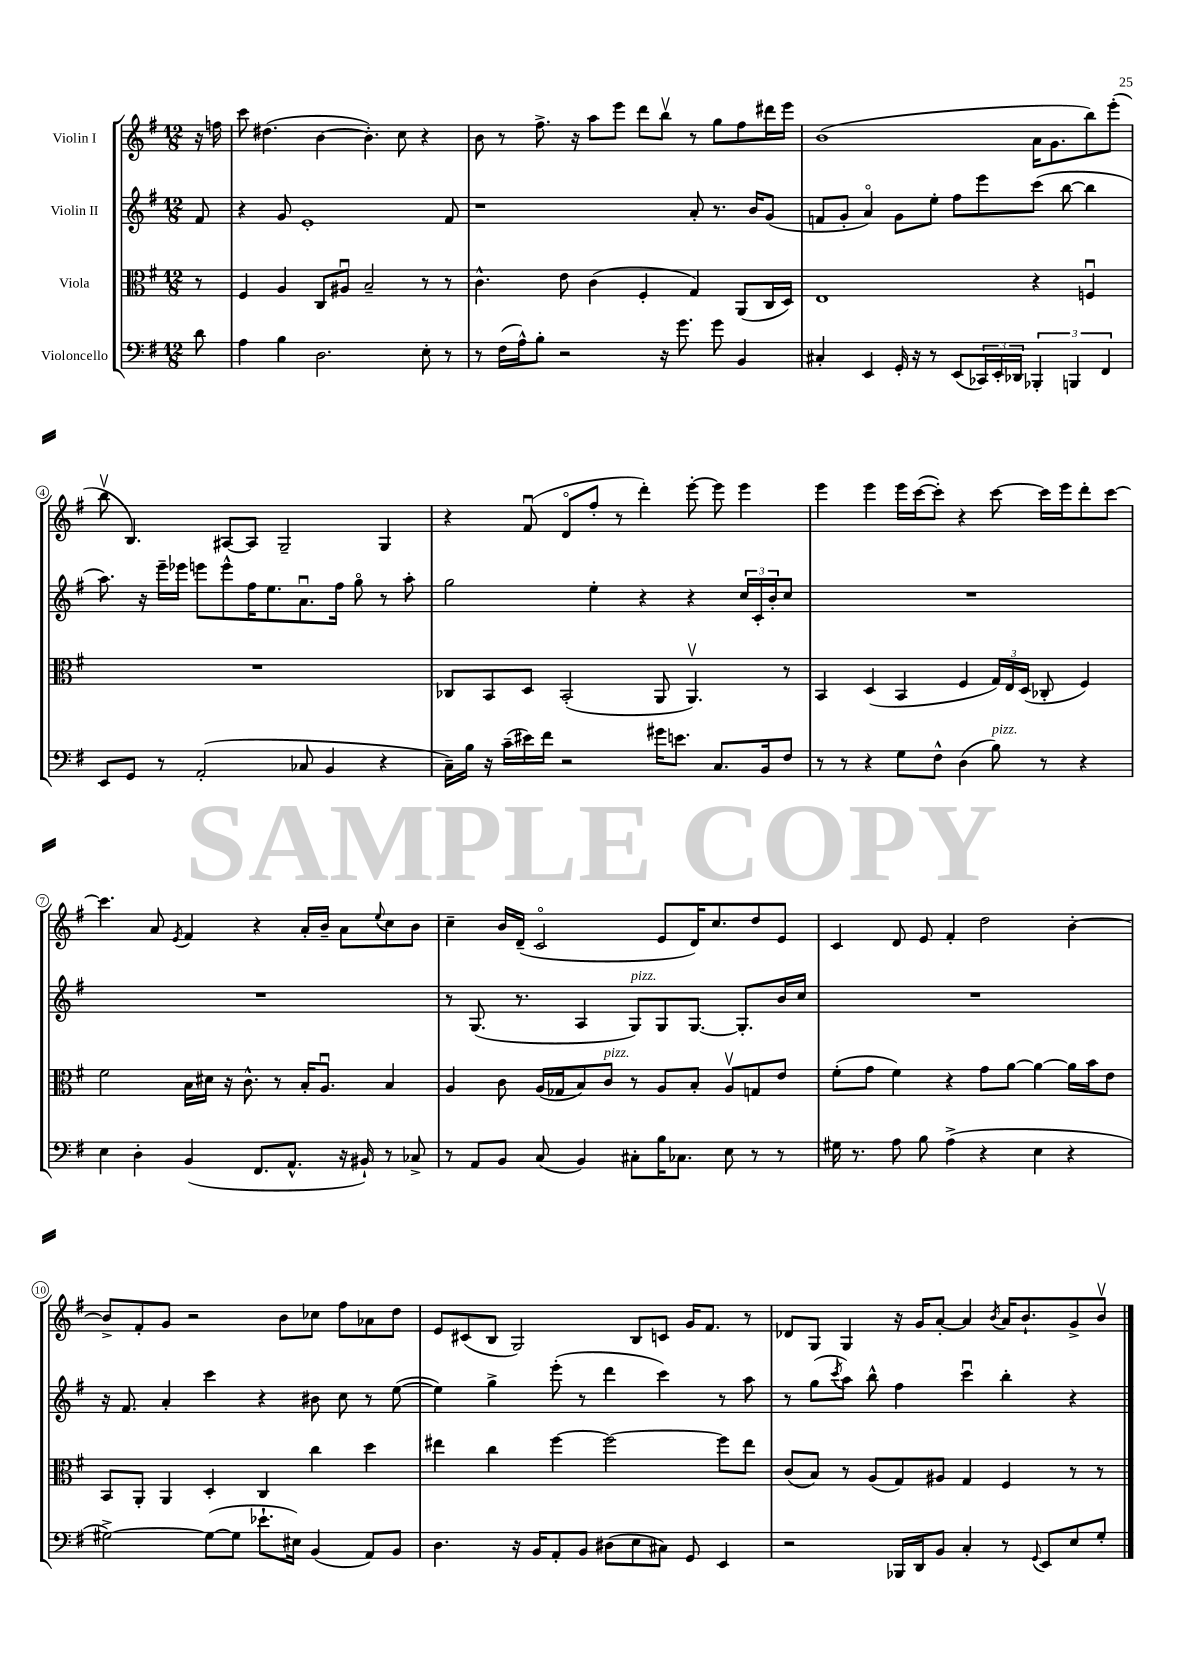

**kern	**kern	**kern	**kern
*part4	*part3	*part2	*part1
*staff4	*staff3	*staff2	*staff1
*I"Violoncello	*I"Viola	*I"Violin II	*I"Violin I
*clefF4	*clefC3	*clefG2	*clefG2
*k[f#]	*k[f#]	*k[f#]	*k[f#]
*M12/8	*M12/8	*M12/8	*M12/8
=	=	=	=
8d\	8r	8f#/	16r
.	.	.	16ffn\
=1	=1	=1	=1
4A\	4F#/	4r	8ccc\
.	.	.	(4.dd#X\
4B\	4A/	8g/	.
.	.	1e'	.
2.D\	8C/L	.	[4b\
.	8A#Xu/J	.	.
.	2B~/	.	4.b'\])
.	.	.	8cc\
8E'\	8r	.	4r
8r	8r	8f#/	.
=2	=2	=2	=2
8r	4.c^^\	1r	8b\
(16F#\LL	.	.	8r
16A^^\J)	.	.	.
8B'\J	.	.	8.ff#^\
2r	8e\	.	.
.	.	.	16r
.	(4c\	.	8aa\L
.	.	.	8eee\J
.	4F#'/	.	8ddd\L
16r	.	.	8bbv\J
8.g\	.	.	.
.	4G/)	8a'/	8r
8g\	.	8.r	8gg\L
4BB/	(8AA/L	.	8ff#\
.	.	16b/KL	.
.	16C/L	(8g/J	16ddd#X\L
.	16D/JJ)	.	16eee\JJ
=3	=3	=3	=3
4C#X'/	1E	8fn/L	(1b
.	.	8g'/J	.
4EE/	.	4a/)	.
16GG'/	.	8g\L	.
16r	.	.	.
8r	.	8ee'\J	.
(8EE/L	.	8ff#\L	.
24CC-X/L)	.	8eee\	.
24EE'/	.	.	.
24DD-X/JJ	.	.	.
6BBB-X'/	4r	(8ccc\J	16a\KL
.	.	.	8.g\
.	.	[8bb\	.
6BBBn/	.	.	.
.	4Fnu/	4bb\]	8bb\)
6FF#/	.	.	.
.	.	.	(8eee'\J
!!LO:LB:g=z
=4	=4	=4	=4
8EE/L	1.r	8.aa\)	8bbv\
8GG/J	.	.	4.B/)
.	.	16r	.
8r	.	16eee~\LL	.
.	.	16eee-X\JJ	.
(2AA'/	.	8eeen\L	.
.	.	8eee^^\	[8A#X/L
.	.	16ff#\K	8A#/J]
.	.	8.ee\	.
.	.	.	2G~/
8C-X/	.	8.au\	.
4BB/	.	.	.
.	.	16ff#\Jk	.
.	.	8gg\	.
4r	.	8r	4G/
.	.	8aa'\	.
=5	=5	=5	=5
16C~\LL)	8C-X/L	2gg\	4r
16B\JJ	.	.	.
16r	8BB/	.	.
(16c~\LL	.	.	.
16e#X\)	8D/J	.	(8f#u/
16f#\JJ	.	.	.
2r	(2BB'/	.	8d/L
.	.	4ee'\	8ff#'/J
.	.	.	8r
.	.	4r	4ddd'\)
16g#X\KL	8AA/	.	.
8.en\J	.	.	.
.	4.AAv/)	4r	[8eee'\
8.C/L	.	.	8eee\]
.	.	24cc/LL	4eee\
.	.	24c'/	.
16BB/k	.	.	.
.	.	24b'/J	.
8F#/J	8r	8cc/J	.
=6	=6	=6	=6
8r	4BB/	1.r	4eee\
8r	.	.	.
4r	(4D/	.	4eee\
8G\L	4BB/	.	16eee\LL
.	.	.	([16ccc\J
8F#^^\J	.	.	8ccc'\J])
(4D\	4F#/	.	4r
!LO:TX:a:i:t=pizz.	!	!	!
8B\)	24G/LL)	.	[8ccc\
.	24E/	.	.
.	(24D/JJ	.	.
8r	8C-X'/	.	16ccc\LL]
.	.	.	16eee\J
4r	4F#/)	.	8ddd'\
.	.	.	[8ccc\J
!!LO:LB:g=z
=7	=7	=7	=7
4E\	2f#\	1.r	4.ccc\]
4D'\	.	.	.
.	.	.	8a/
.	.	.	8qe/
(4BB/	16B\LL	.	4f#/
.	16d#X\JJ	.	.
.	16r	.	.
.	8.c^^\	.	.
8.FF#/L	.	.	4r
.	8r	.	.
8.AA^^/J	.	.	.
.	16B'/KL	.	16a'/LL
.	8.Au/J	.	16b~/JJ
16r	.	.	8a\L
16BB#X`/)	.	.	.
.	.	.	8qqee/
8r	4B/	.	8cc\
8C-X^/	.	.	8b\J
=8	=8	=8	=8
8r	4A/	8r	4cc~\
8AA/L	.	(8.G/	.
8BB/J	8c\	.	16b/LL
.	.	8.r	(16d~/JJ
(8C/	(16A/LL	.	2c/
.	16G-X/J	.	.
4BB/)	8B/)	4A/	.
!	!LO:TX:a:i:t=pizz.	!	!
.	8c/J	.	.
!	!	!LO:TX:a:i:t=pizz.	!
8C#X'\L	8r	8G/L)	.
16B\K	8A/L	8G/	8e/L
8.C-X\J	.	.	.
.	8B'/J	[8.G/J	16d/K)
.	.	.	8.cc/
8E\	8Av/L	.	.
.	.	8.G'/L]	.
8r	8Gn/	.	8dd/
8r	8e/J	16b/L	8e/J
.	.	16cc/JJ	.
=9	=9	=9	=9
16G#X\	(8f#'\L	1.r	4c/
8.r	.	.	.
.	8g\J	.	.
8A\	4f#\)	.	8d/
8B\	.	.	8e/
(4A^\	4r	.	4f#'/
4r	8g\L	.	2dd\
.	[8a\J	.	.
4E\	4a\_	.	.
4r	16a\LL]	.	[4b'\
.	16b\J	.	.
.	8e\J	.	.
!!LO:LB:g=z
=10	=10	=10	=10
[2G#X^\)	8BB/L	16r	8b^/L]
.	.	8.f#/	.
.	8AA'/J	.	8f#'/
.	4AA/	4a'/	8g/J
.	.	.	2r
(8G#\L_	4D'/	4ccc\	.
8G#\J]	.	.	.
8.e-X`\L	4C/	4r	.
.	.	.	8b\L
16E#X\Jk)	.	.	.
(4BB/	4cc\	8b#X\	8cc-X\J
.	.	8cc\	8ff#\L
8AA/L)	4dd\	8r	8a-X\
8BB/J	.	([8ee\	8dd\J
=11	=11	=11	=11
4.D\	4ee#X\	4ee\])	8e/L
.	.	.	(8c#X/
.	4cc\	4gg^\	8B/J
16r	.	.	2G/)
16BB/KL	.	.	.
8AA'/	[4ff#\	(8eee'\	.
8BB/J	.	8r	.
(8D#X\L	2ff#\_	4ddd\	.
8E\	.	.	8B/L
8C#X\J)	.	4ccc\)	8cn/J
8GG/	.	.	16g/KL
.	.	.	8.f#/J
4EE/	8ff#\L]	8r	.
.	8ee#\J	8aa\	8r
=12	=12	=12	=12
2r	(8c/L	8r	8d-X/L
.	8B/J)	(8gg\L	8G/J
.	.	8qccc/	.
.	8r	8aa\J)	4G/
.	(8A/L	8bb^^\	.
16BBB-X/LL	8G/)	4ff#\	16r
16DD/J	.	.	16g/KL
8BB/J	8A#X/J	.	[8a'/J
4C'/	4G/	4cccu\	4a/]
.	.	.	8qb/
8r	4F#/	4bb'\	16a/KL
.	.	.	8.b`/
8qqGG/	.	.	.
8EE/L	.	.	.
8E/	8r	4r	8g^/
8G'/J	8r	.	8bv/J
==	==	==	==
*-	*-	*-	*-
